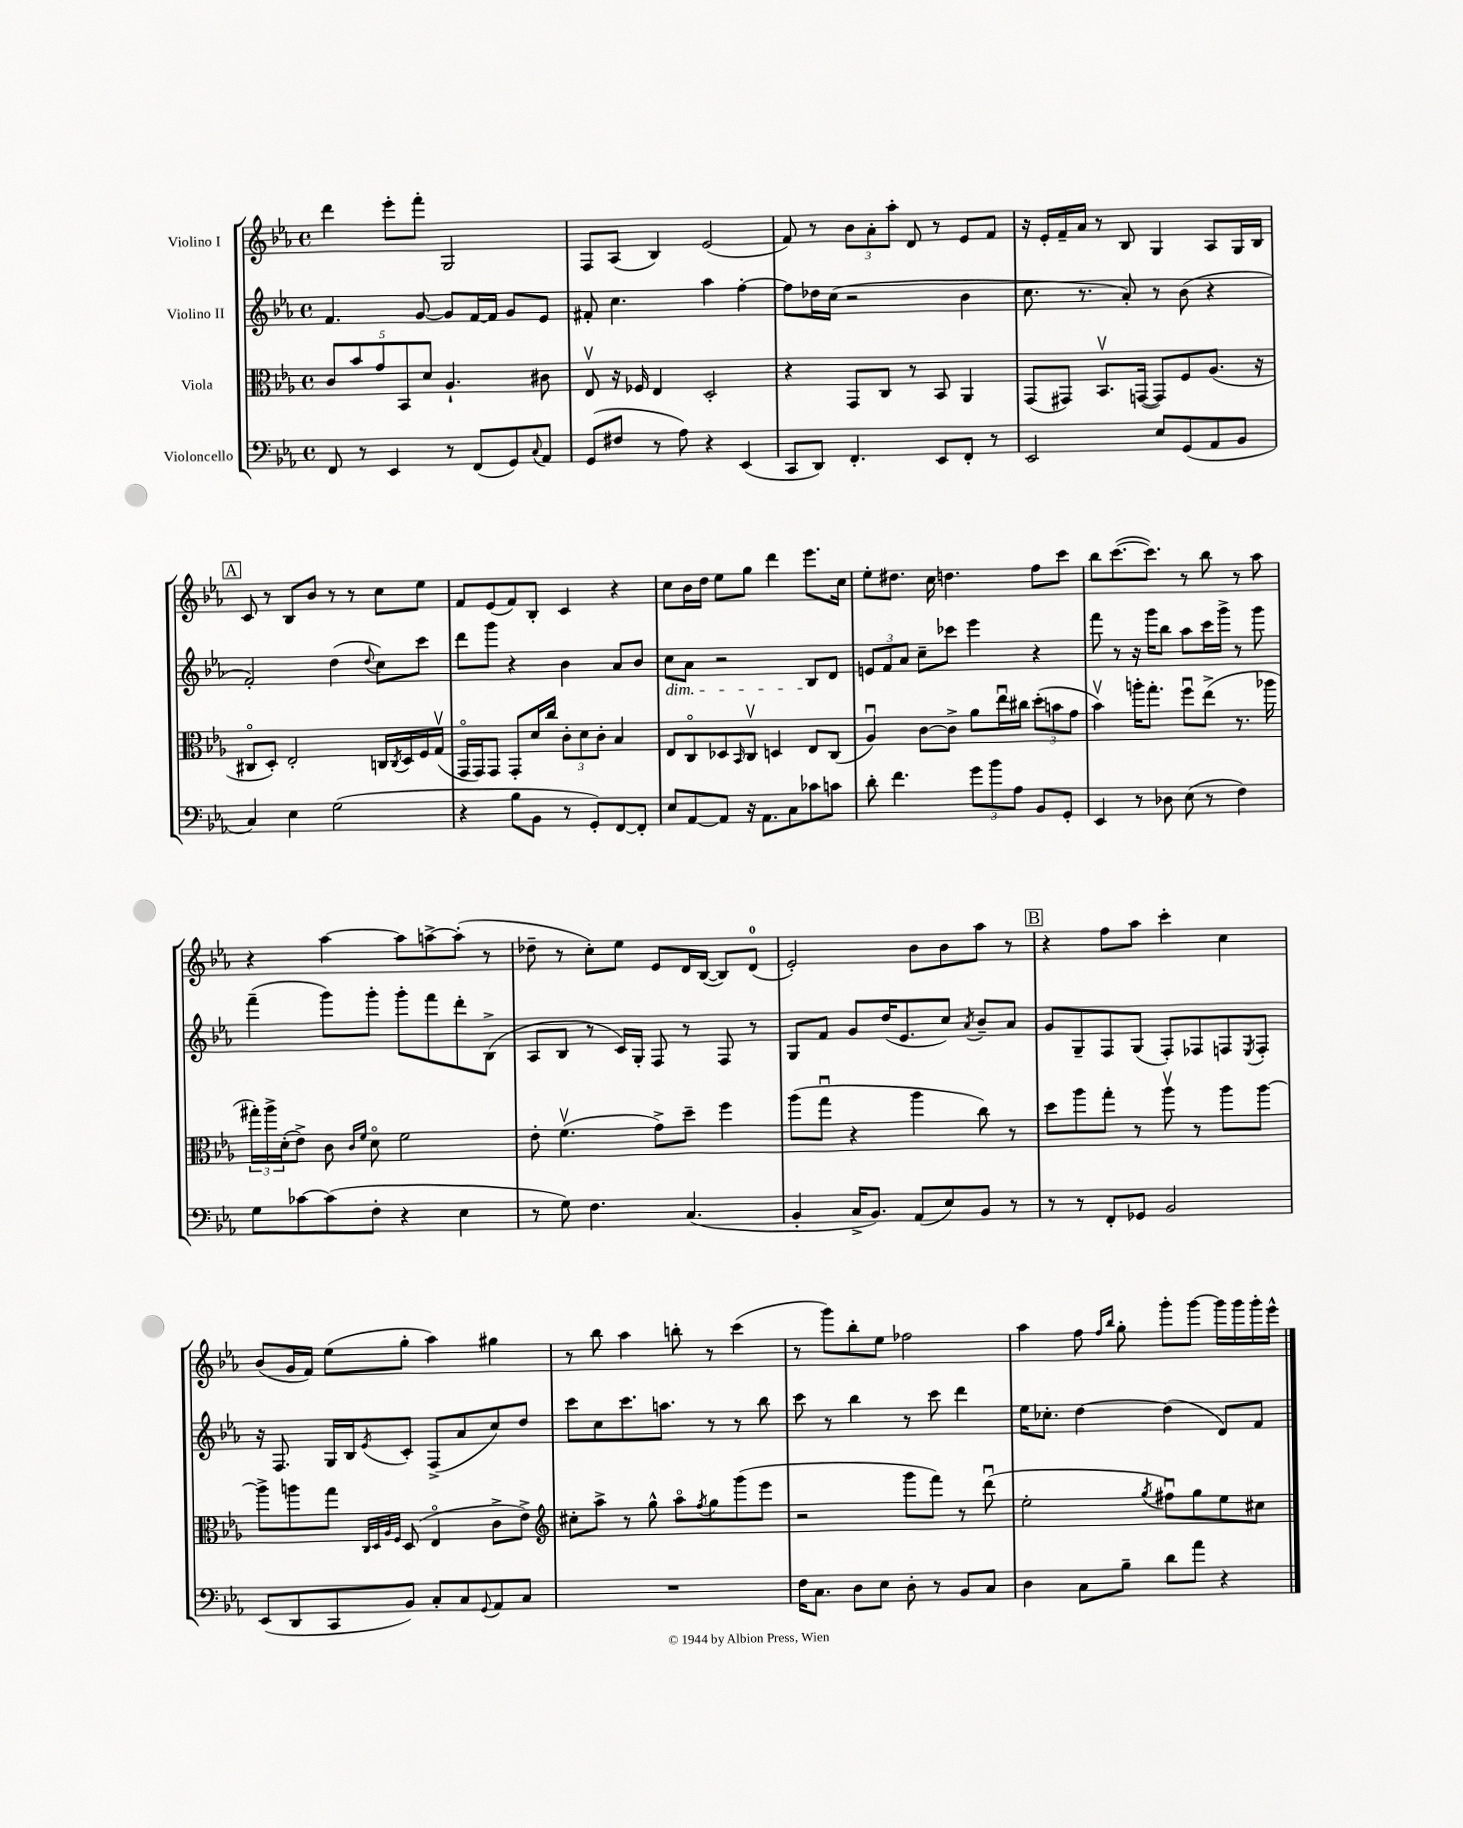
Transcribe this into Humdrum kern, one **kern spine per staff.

**kern	**kern	**kern	**kern
*part4	*part3	*part2	*part1
*staff4	*staff3	*staff2	*staff1
*I"Violoncello	*I"Viola	*I"Violino II	*I"Violino I
*clefF4	*clefC3	*clefG2	*clefG2
*k[b-e-a-]	*k[b-e-a-]	*k[b-e-a-]	*k[b-e-a-]
*M4/4	*M4/4	*M4/4	*M4/4
*met(c)	*met(c)	*met(c)	*met(c)
=1	=1	=1	=1
8FF/	10c/L	4.f/	4ddd\
.	10b-/	.	.
8r	.	.	.
.	10g/	.	.
4EE-/	.	.	8eee-'\L
.	10BB-/	.	.
.	.	[8g/	8fff'\J
.	10d/J	.	.
8r	4.A-`/	8g/L]	2G/
(8FF/L	.	[16f/L	.
.	.	16f/JJ]	.
8GG/)	.	8g/L	.
8qqC/	.	.	.
8AA-/J	8c#X\	8e-/J	.
=2	=2	=2	=2
(8GG/L	8E-v/	8f#X'/	8F/L
8F#X/J	16r	4.cc\	(8A-/J
.	16F-X/	.	.
8r	4E-/	.	4B-/)
8A-\)	.	.	.
4r	2D'/	4aa-\	(2e-/
(4EE-/	.	[4ff'\	.
=3	=3	=3	=3
8CC/L	4r	8ff\L]	8f/)
8DD/J)	.	16dd-X\L	8r
.	.	(16cc\JJ	.
4.FF'/	8GG/L	2r	12b-\L
.	.	.	12a-'\
.	8C/J	.	.
.	.	.	12aa-'\J
.	8r	.	8d/
8EE-/L	8BB-/	.	8r
8FF'/J	4AA-/	4b-\	8e-/L
8r	.	.	8f/J
=4	=4	=4	=4
2EE-/	(8GG/L	8.cc\	16r
.	.	.	16e-'/LL
.	8GG#X/J)	.	16f~/
.	.	8.r	16a-/JJ
.	8.BB-v/L	.	8r
.	.	8a-'/)	8B-/
.	([16GGn/Jk	.	.
8E-/L	8GG/L])	8r	4G/
(8GG/	8F/	(8b-\	.
8AA-/	(8.A-/J	4r	8A-/L
8BB-/J	.	.	16G/L
.	16r	.	16B-/JJ
!!LO:LB:g=z
!!LO:REH:place=s1:t=A
=5	=5	=5	=5
4C/)	8C#X/L	2f'/)	8c/
.	8D'/J)	.	8r
4E-\	2E-'/	.	8B-/L
.	.	.	8b-/J
(2G\	.	(4dd\	8r
.	.	.	8r
.	.	8qqdd/	.
.	16Cn/LL	8cc\L)	8cc\L
.	8qC/	.	.
.	16D/	.	.
.	16F/	8ccc\J	8ee-\J
.	(16Gv/JJ	.	.
=6	=6	=6	=6
4r	16GG/LL	8ddd\L	8f/L
.	16GG/J)	.	.
.	8GG/J	8ggg\J	(8e-/
8B-\L	8GG'/L	4r	8f/)
8BB-\J	16d/L	.	8B-'/J
.	16cc/JJ	.	.
8r	12c'\L	4b-\	4c/
.	12d\	.	.
8GG'/L)	.	.	.
.	12c'\J	.	.
[8FF/	4B-/	8a-/L	4r
8FF'/J]	.	8b-/J	.
=7	=7	=7	=7
!	!	!LO:TX:b:i:t=dim.	!
8E-/L	8E-/L	8cc\L	8cc\L
[8AA-/	8C/	8a-\J	16b-\L
.	.	.	16dd\JJ
8AA-/J]	8D-X/	2r	8ee-\L
.	16qqBB-/	.	.
16r	8Cv/J	.	8gg\J
8.AA-\L	.	.	.
.	4Dn/	.	4ddd\
8C\	.	.	.
8c-X\	8E-/L	8B-/L	8.eee-\L
8cn\J	(8C/J	8d/J	.
.	.	.	16cc\Jk
=8	=8	=8	=8
8d'\	4A-u/)	12en/L	8ee-'\L
.	.	12f/	.
4.f\	.	.	8.dd#X\J
.	.	12a-/J	.
.	[8c\L	8cc~\L	.
.	.	.	16cc\
.	8c^\J]	8ccc-X\J	4.ddn\
12g\L	8a-\L	4eee-\	.
12b-\	.	.	.
.	16ee-u\L	.	.
12A-\J	.	.	.
.	16cc#X\JJ	.	.
8BB-/L	(12dd'\L	4r	8ff\L
.	12bn\	.	.
8GG'/J	.	.	8ccc\J
.	12g\J	.	.
=9	=9	=9	=9
4EE-/	4b-v\)	8fff\	8bb-\L
.	.	8r	([8.ccc\
8r	16aan'\KL	16r	.
.	8.gg'\J	16ggg\KL	8.ccc\J])
8D-X\	.	8bb-\J	.
(8E-\	8ffu\L	8aa-\L	8r
8r	(8ee-^\J	16ccc\L	8bb-\
.	.	16ggg^\JJ	.
4F\)	8.r	8r	8r
.	.	8ggg\	8aa-\
.	16aa-X\	.	.
!!LO:LB:g=z
=10	=10	=10	=10
8G\L	24gg#X'\LL)	(4fff~\	4r
.	24aa-^\	.	.
.	(24d'\J	.	.
[8c-X\	8e-^\J)	.	.
(8c-\]	8c\	8ggg\L)	[4aa-\
.	16qqc/LL	.	.
.	16qqf/JJ	.	.
8F'\J	8d\	8ggg'\J	.
4r	2f\	8ggg'\L	8aa-\L]
.	.	8fff\	[8aan^\
4E-\	.	8ddd'\	(8aa'\J]
.	.	(8B-^\J	8r
=11	=11	=11	=11
8r	8e-'\	8A-/L	8dd-X~\
8G\)	(4.fv\	8B-/J	8r
4.F\	.	8r	8cc'\L)
.	.	16c/LL)	8ee-\J
.	.	16G'/JJ	.
.	8g^\L)	8F/	8e-/L
(4.C/	8dd~\J	8r	16d/L
.	.	.	([16B-/JJ
.	4ff\	8F/	8B-/L])
.	.	8r	(8d/J
=12	=12	=12	=12
4BB-'/	(8aa-\L	8G/L	2e-'/)
.	8ggu\J	8f/J	.
16C^/KL	4r	8g/L	.
8.BB-/J)	.	.	.
.	.	(16dd/K	.
.	.	8.e-/	.
(8AA-/L	4aa-\	.	8b-\L
8E-/)	.	8cc/J)	8b-\
.	.	8qa-/	.
8BB-/J	8cc\)	8b-~/L	8aa-\J
8r	8r	8a-/J	8r
!!LO:REH:place=s1:t=B
=13	=13	=13	=13
8r	8dd\L	8g/L	4r
8r	8aa-\	8G~/	.
8FF'/L	8gg'\J	8F/	8ff\L
8GG-X/J	8r	(8G/J	8aa-\J
2BB-/	8aa-v\	8F'/L)	4ccc'\
.	8r	8F-X/	.
.	8aa-\L	8Fn/	4cc\
.	.	8qE-/	.
.	[8aa-\J	8F'/J	.
!!LO:LB:g=z
=14	=14	=14	=14
(8EE-/L	8aa-^\L]	16r	(8b-/L
.	.	8.F/	.
8DD/	8aan\	.	16g/L
.	.	.	16f/JJ)
8CC/	8gg\J	16G/LL	(8ee-\L
.	.	16B-/J	.
.	32qqC/LLL	.	.
.	32qqD/	.	.
.	32qqA-/	.	.
.	32qqF/JJJ	8qe-/	.
8BB-/J)	(8D/	8c'/J	8gg'\J
8C'/L	4E-/	(8F^/L	4aa-\)
8C/	.	8a-/	.
8qqGG/	.	.	.
8AA-/	8c^\L	8cc/)	4gg#X\
8C/J	8e-^\J)	8dd/J	.
=15	=15	=15	=15
*	*clefG2	*	*
1r	8cc#X'\L	8ccc\L	8r
.	8aa-^\J	8cc\	8bb-\
.	8r	8.ccc\	4aa-\
.	8gg^^\	.	.
.	.	8.aan\J	.
.	8aa-\L	.	8bbn'\
.	8qff/	.	.
.	8gg\	8r	8r
.	(8ggg\	8r	(4ccc\
.	8eee-\J	8bb-\	.
=16	=16	=16	=16
16F\KL	2r	8ccc\	8r
8.C\J	.	.	.
.	.	8r	8ggg\L)
8D\L	.	4bb-\	8bb-'\
8E-\J	.	.	8ee-\J
8D'\	8ggg\L	8r	2ff-X\
8r	8fff\J)	8ccc\	.
8BB-/L	8r	4ddd\	.
8C/J	(8dddu\	.	.
=17	=17	=17	=17
4D\	2ee-'\	16ee-\KL	4aa-\
.	.	8.cc-X'\J	.
8C\L	.	[4dd\	8ff\
.	.	.	16qqff/LL
.	.	.	16qqbb-/JJ
8B-~\J	.	.	8gg'\
.	8qgg/	.	.
8d\L	8ff#Xu\L)	(4dd\]	8ggg'\L
8a-\J	8gg\	.	[8ggg\J
4r	8ee-\	8d/L)	16ggg\LL]
.	.	.	16ggg\
.	8cc#X\J	8f/J	16ggg'\
.	.	.	16eee-^^\JJ
==	==	==	==
*-	*-	*-	*-
